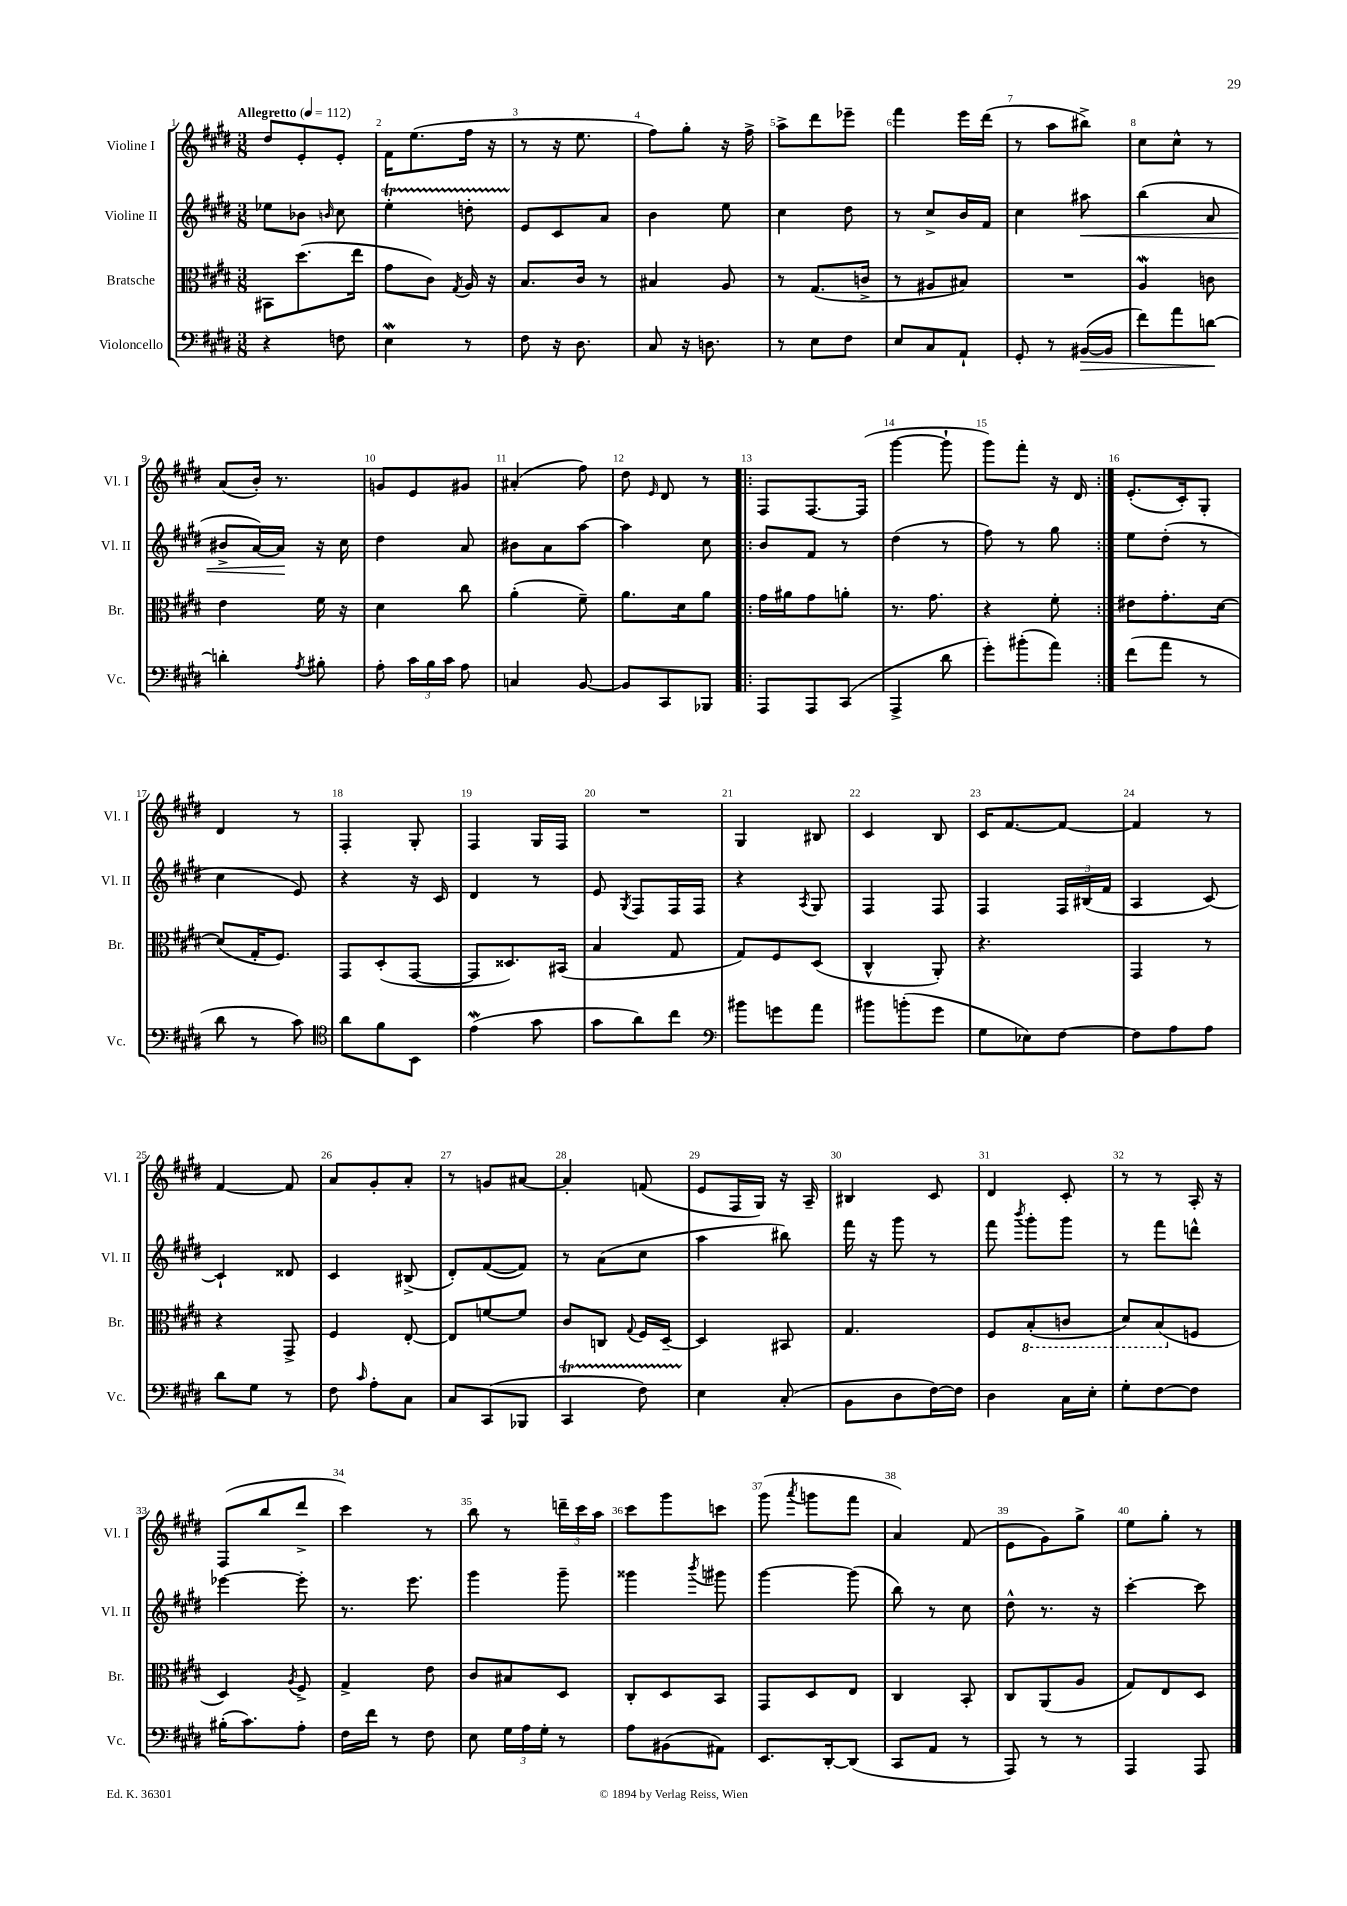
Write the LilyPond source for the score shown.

<<
\new StaffGroup <<
\new Staff = "s0" \with { instrumentName = "Violine I" shortInstrumentName = "Vl. I" } {
    \clef treble \key e \major \numericTimeSignature \time 3/8 \tempo "Allegretto" 4 = 112
    \autoBeamOff dis''8[ e'8-. e'8]-. |
    fis'16[ e''8.( fis''16] r16 |
    r8 r16 e''8. |
    fis''8[) gis''8]-. r16 fis''16-> |
    a''8[-> dis'''8 ees'''8]-- |
    fis'''4 e'''16[ dis'''16]( |
    r8 a''8[ bis''8]->) |
    cis''8[ cis''8]-^ r8 |
    a'8[( b'16]-.) r8. |
    g'8[ e'8 gis'8] |
    ais'4-.( fis''8) |
    dis''8 \grace { e'16 } dis'8 r8 |
    \repeat volta 2 { fis8[ fis8.~ fis16]( |
    gis'''4~ gis'''8-! |
    gis'''8[) fis'''8]-. r16 dis'16 | }
    e'8.[-.( cis'16-.) gis8]-. |
    dis'4 r8 |
    fis4-. gis8-. |
    fis4 gis16[ fis16] |
    R4. |
    gis4 bis8 |
    cis'4 b8 |
    cis'16[ fis'8.~ fis'8]~ |
    fis'4 r8 |
    fis'4~ fis'8 |
    a'8[ gis'8-. a'8]-. |
    r8 g'8[ ais'8]~ |
    ais'4-. f'8( |
    e'8[ fis16 gis16]) r16 a16-- |
    bis4 cis'8 |
    dis'4 cis'8-. |
    r8 r8 a16-. r16 |
    fis8[( b''8 dis'''8]-> |
    cis'''4) r8 |
    b''8 r8 \tuplet 3/2 { d'''16[-- cis'''16 a''16] } |
    cis'''8[ gis'''8 c'''8] |
    gis'''8( \acciaccatura { a'''8 } g'''8[ fis'''8] |
    a'4) fis'8( |
    e'8[ gis'8) gis''8]-> |
    e''8[ gis''8]-. r8 \bar "|." |
}
\new Staff = "s1" \with { instrumentName = "Violine II" shortInstrumentName = "Vl. II" } {
    \clef treble \key e \major \numericTimeSignature \time 3/8
    \autoBeamOff ees''8[ bes'8] \grace { b'16 } cis''8 |
    e''4-.\startTrillSpan d''8-. |
    e'8[\stopTrillSpan cis'8 a'8] |
    b'4 e''8 |
    cis''4 dis''8 |
    r8 cis''8[-> b'16 fis'16] |
    cis''4 ais''8\< |
    b''4( a'8 |
    bis'8[-> a'16~) a'16]\! r16 cis''16 |
    dis''4 a'8 |
    bis'8[ a'8 a''8]~ |
    a''4 cis''8 |
    \repeat volta 2 { b'8[ fis'8] r8 |
    dis''4( r8 |
    fis''8) r8 gis''8 | }
    e''8[ dis''8]-.( r8 |
    cis''4 e'8) |
    r4 r16 cis'16 |
    dis'4 r8 |
    e'8 \acciaccatura { gis8 } fis8[ fis16 fis16] |
    r4 \acciaccatura { a8 } gis8 |
    fis4 fis8 |
    fis4 \tuplet 3/2 { fis16[ bis16( fis'16] } |
    a4 cis'8~) |
    cis'4-! disis'8 |
    cis'4 bis8->( |
    dis'8[-.) fis'8~( fis'8]) |
    r8 a'8[( cis''8] |
    a''4 bis''8) |
    fis'''16 r16 gis'''8 r8 |
    fis'''8 \acciaccatura { b'''8 } gis'''8[-. gis'''8] |
    r8 fis'''8[ d'''8]-^ |
    ees'''4~ ees'''8-. |
    r8. e'''8. |
    gis'''4 gis'''8-- |
    gisis'''4 \acciaccatura { b'''8 } gis'''8 |
    gis'''4~ gis'''8( |
    b''8) r8 cis''8 |
    dis''8-^ r8. r16 |
    cis'''4~-. cis'''8 \bar "|." |
}
\new Staff = "s2" \with { instrumentName = "Bratsche" shortInstrumentName = "Br." } {
    \clef alto \key e \major \numericTimeSignature \time 3/8
    \autoBeamOff bis,8[ dis''8.( e''16] |
    gis'8[ cis'8]) \acciaccatura { gis8 } a16 r16 |
    b8.[ cis'16] r8 |
    bis4 a8 |
    r8 gis8.[( c'16]-> |
    r8 ais8[ bis8]) |
    R4. |
    a4\mordent c'8 |
    e'4 fis'16 r16 |
    dis'4 cis''8 |
    a'4-.( fis'8--) |
    a'8.[ dis'16 a'8] |
    \repeat volta 2 { gis'16[ ais'16 gis'8 a'8]-. |
    r8. gis'8. |
    r4 fis'8-. | }
    eis'8[ gis'8.-. dis'16]~ |
    dis'8[( gis16-. fis8.]) |
    gis,8[ dis8-.( gis,8]~ |
    gis,8[ disis8.) bis,16]( |
    b4 gis8 |
    gis8[) fis8 dis8]( |
    cis4-^ a,8-.) |
    r4. |
    gis,4 r8 |
    r4 gis,8-> |
    fis4 e8~-. |
    e8[ f'8~ f'8] |
    cis'8[ c8] \appoggiatura { gis8 } fis16[ dis16]~-- |
    dis4 bis,8 |
    gis4. |
    fis8[ \ottava #-1 b,8-.( c8] |
    dis8[) b,8( \ottava #0 f8] |
    dis4) \acciaccatura { a8 } fis8-> |
    gis4-> e'8 |
    cis'8[ bis8 dis8] |
    cis8[-. dis8 b,8] |
    gis,8[ dis8 e8] |
    cis4 b,8-. |
    cis8[ a,8( a8] |
    gis8[) e8 dis8] \bar "|." |
}
\new Staff = "s3" \with { instrumentName = "Violoncello" shortInstrumentName = "Vc." } {
    \clef bass \key e \major \numericTimeSignature \time 3/8
    \autoBeamOff r4 f8 |
    e4\mordent r8 |
    fis8 r16 dis8. |
    cis8 r16 d8. |
    r8 e8[ fis8] |
    e8[ cis8 a,8]-! |
    gis,8-. r8 bis,16[~\>( bis,16] |
    fis'8[) a'8 d'8]~\! |
    d'4-. \acciaccatura { a8 } bis8-. |
    a8-. \tuplet 3/2 { cis'16[ b16 cis'16] } a8 |
    c4 b,8~ |
    b,8[ cis,8 bes,,8] |
    \repeat volta 2 { a,,8[ a,,8 cis,8]( |
    a,,4-> dis'8 |
    gis'8[-.) bis'8-.( a'8]) | }
    fis'8[( a'8] r8 |
    dis'8 r8 cis'8) |
    \clef tenor a'8[ fis'8 b,8] |
    e'4\mordent( gis'8 |
    gis'8[ a'8) cis''8] |
    \clef bass bis'8[ g'8 a'8] |
    bis'8[ b'8-.( gis'8] |
    gis8[ ees8) fis8]~ |
    fis8[ a8 a8] |
    dis'8[ gis8] r8 |
    fis8 \grace { cis'16 } a8[-. cis8] |
    cis8[ cis,8( bes,,8] |
    cis,4\startTrillSpan fis8) |
    e4\stopTrillSpan cis8-.( |
    b,8[ dis8 fis16~) fis16] |
    dis4 cis16[ e16]-. |
    gis8[-. fis8~ fis8] |
    bis16[-.( cis'8.) a8]-. |
    fis16[ fis'16] r8 fis8 |
    e8 \tuplet 3/2 { gis16[ a16 gis16]-. } r8 |
    a8[ bis,8( ais,8]) |
    e,8.[ dis,16~-. dis,8]( |
    cis,8[ a,8] r8 |
    a,,8) r8 r8 |
    a,,4 a,,8 \bar "|." |
}
>>
>>
\layout { \context { \Score \override BarNumber.break-visibility = ##(#f #t #t) barNumberVisibility = #all-bar-numbers-visible } }
